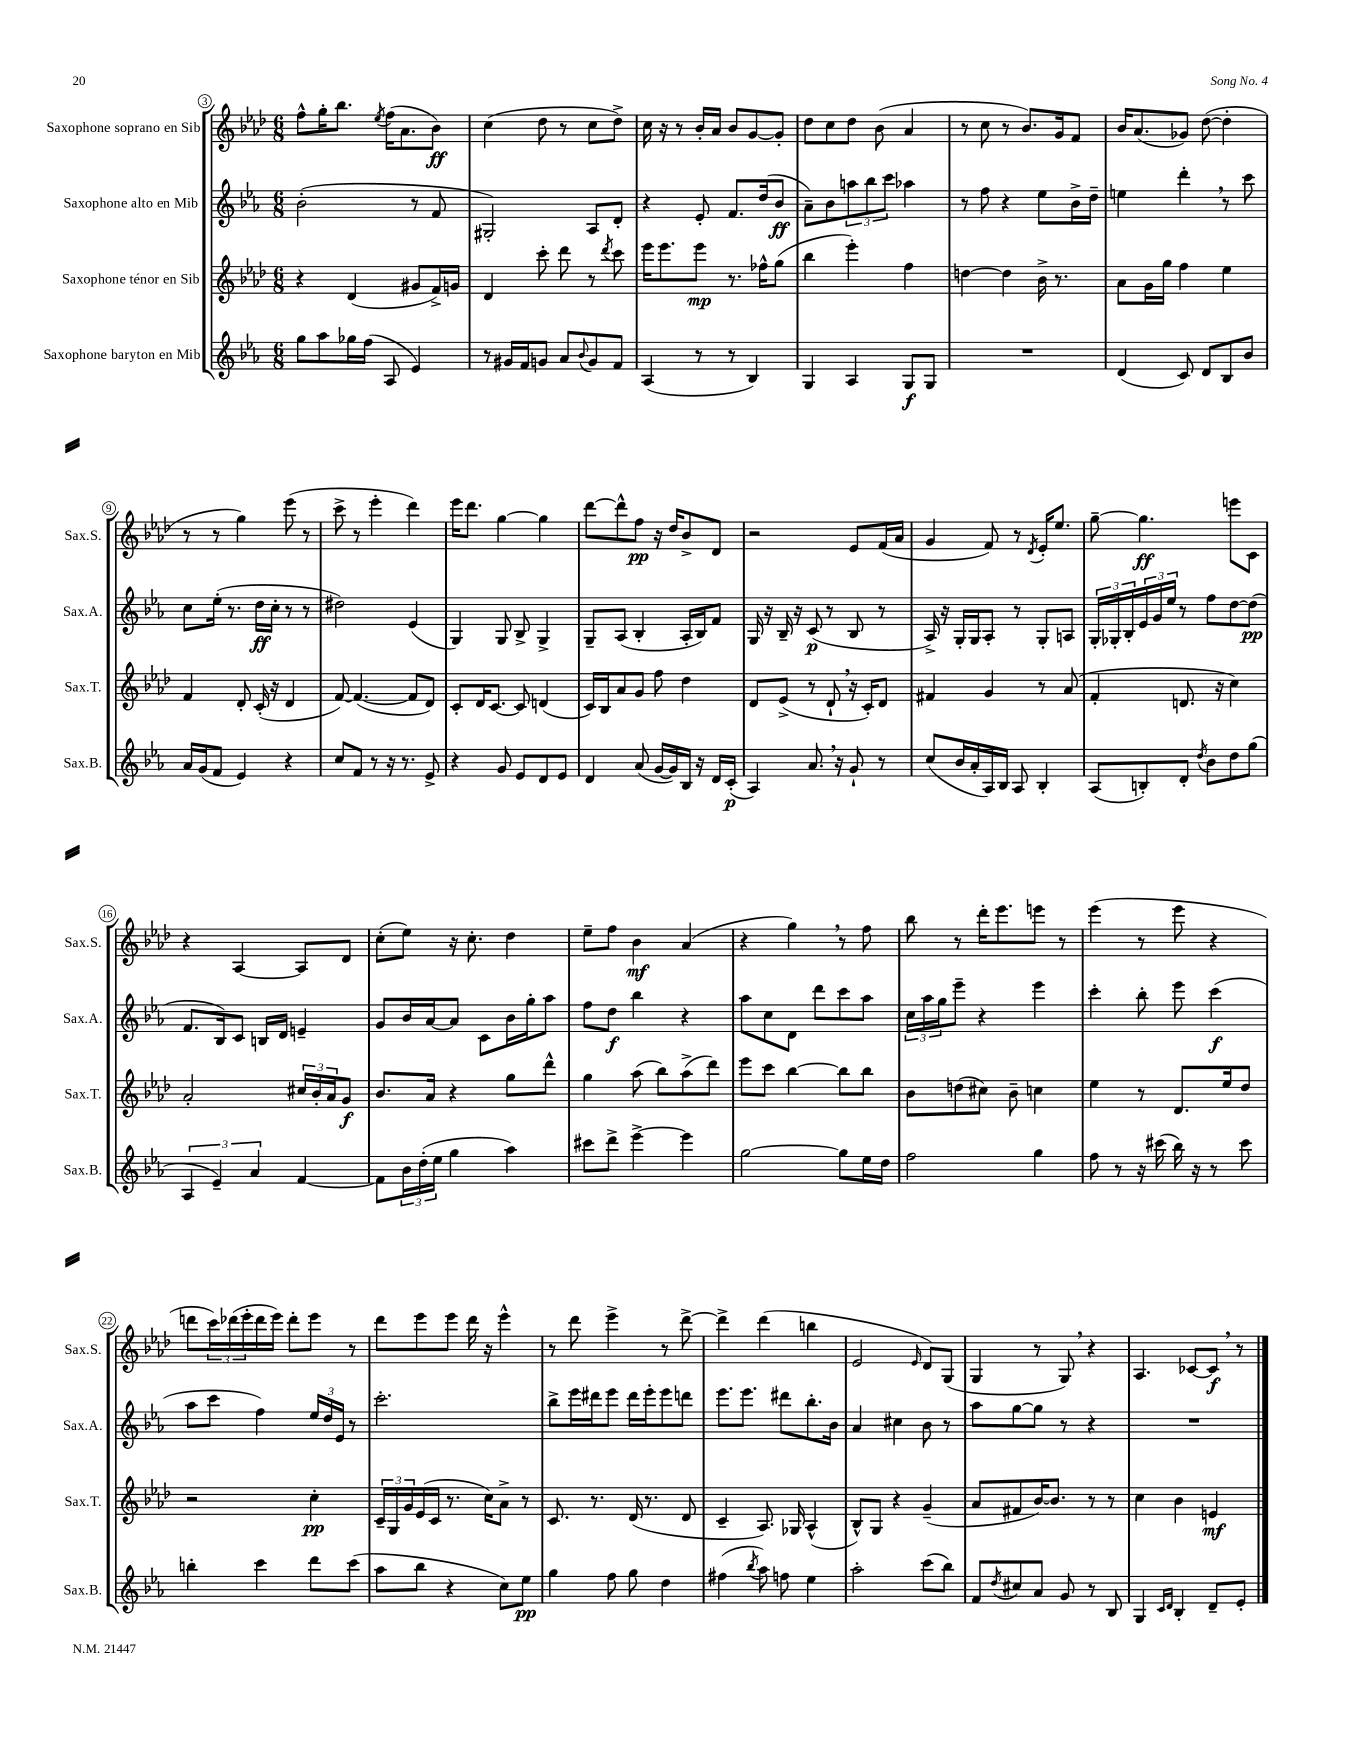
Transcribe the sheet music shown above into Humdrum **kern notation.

**kern	**dynam	**kern	**dynam	**kern	**dynam	**kern	**dynam
*part4	*part4	*part3	*part3	*part2	*part2	*part1	*part1
*staff4	*staff4	*staff3	*staff3	*staff2	*staff2	*staff1	*staff1
*I"Saxophone baryton en Mib	*	*I"Saxophone ténor en Sib	*	*I"Saxophone alto en Mib	*	*I"Saxophone soprano en Sib	*
*I'Sax.B.	*	*I'Sax.T.	*	*I'Sax.A.	*	*I'Sax.S.	*
*clefG2	*	*clefG2	*	*clefG2	*	*clefG2	*
*k[b-e-a-]	*	*k[b-e-a-d-]	*	*k[b-e-a-]	*	*k[b-e-a-d-]	*
*M6/8	*	*M6/8	*	*M6/8	*	*M6/8	*
=3	=3	=3	=3	=3	=3	=3	=3
8gg\L	.	4r	.	(2b-'\	.	8ff^^\L	.
8aa-\	.	.	.	.	.	16gg'\K	.
.	.	.	.	.	.	8.bb-\J	.
16gg-X\L	.	(4d-/	.	.	.	.	.
(16ff\JJ	.	.	.	.	.	.	.
.	.	.	.	.	.	8qee-/	.
8A-/	.	.	.	.	.	(16ff\KL	.
.	.	.	.	.	.	8.a-\	.
4e-/)	.	8g#X/L	.	8r	.	.	.
.	.	16f^/L)	.	8f/	.	8b-\J)	ff
.	.	16gn/JJ	.	.	.	.	.
=4	=4	=4	=4	=4	=4	=4	=4
8r	.	4d-/	.	2G#X'/)	.	(4cc\	.
16g#X/LL	.	.	.	.	.	.	.
16f/J	.	.	.	.	.	.	.
8gn/J	.	8ccc'\	.	.	.	8dd-\	.
8a-/L	.	8ddd-\	.	.	.	8r	.
8qqb-/	.	.	.	.	.	.	.
8g/	.	8r	.	8A-/L	.	8cc\L	.
.	.	8qddd-/	.	.	.	.	.
8f/J	.	8ccc\	.	8d'/J	.	8dd-^\J)	.
=5	=5	=5	=5	=5	=5	=5	=5
(4A-/	.	16eee-\KL	.	4r	.	16cc\	.
.	.	8.eee-\	.	.	.	16r	.
.	.	.	.	.	.	8r	.
8r	.	8eee-\J	mp	8e-'/	.	16b-'/LL	.
.	.	.	.	.	.	16a-/JJ	.
8r	.	8.r	.	8.f/L	.	8b-/L	.
4B-/)	.	.	.	.	.	[8g/	.
.	.	16ff-X^^\KL	.	(16dd/k	.	.	.
.	.	(8gg\J	.	8b-/J	ff	8g'/J]	.
=6	=6	=6	=6	=6	=6	=6	=6
4G/	.	4bb-\	.	8a-~\L)	.	8dd-\L	.
.	.	.	.	8b-\	.	8cc\	.
4A-/	.	4eee-'\)	.	12aan\	.	8dd-\J	.
.	.	.	.	12bb-\	.	.	.
.	.	.	.	.	.	(8b-\	.
.	.	.	.	12ccc\J	.	.	.
8G/L	f	4ff\	.	4aa-X\	.	4a-/	.
8G/J	.	.	.	.	.	.	.
=7	=7	=7	=7	=7	=7	=7	=7
2.r	.	[4ddn\	.	8r	.	8r	.
.	.	.	.	8ff\	.	8cc\	.
.	.	4dd\]	.	4r	.	8r	.
.	.	.	.	.	.	8.b-/L)	.
.	.	16b-^\	.	8ee-\L	.	.	.
.	.	8.r	.	.	.	16g/k	.
.	.	.	.	16b-^\L	.	8f/J	.
.	.	.	.	16dd~\JJ	.	.	.
=8	=8	=8	=8	=8	=8	=8	=8
(4d/	.	8a-\L	.	4een\	.	16b-/KL	.
.	.	.	.	.	.	(8.a-/	.
.	.	16g\L	.	.	.	.	.
.	.	16gg\JJ	.	.	.	.	.
8c/)	.	4ff\	.	4ddd',\	.	8g-X/J)	.
8d/L	.	.	.	.	.	([8dd-\	.
8B-/	.	4ee-\	.	8r	.	4dd-'\]	.
8b-/J	.	.	.	8ccc\	.	.	.
!!LO:LB:g=z
=9	=9	=9	=9	=9	=9	=9	=9
16a-/LL	.	4f/	.	8cc\L	.	8r	.
(16g/J	.	.	.	.	.	.	.
8f/J	.	.	.	(16ee-'\Jk	.	8r	.
.	.	.	.	8.r	.	.	.
4e-/)	.	8d-'/	.	.	.	4gg\)	.
.	.	(16c'/	.	16dd\LL	ff	.	.
.	.	16r	.	16cc'\JJ	.	.	.
4r	.	4d-/	.	8r	.	(8eee-\	.
.	.	.	.	8r	.	8r	.
=10	=10	=10	=10	=10	=10	=10	=10
8cc/L	.	[8f/)	.	2dd#X\)	.	8ccc^\	.
8f/J	.	(4.f/_	.	.	.	8r	.
8r	.	.	.	.	.	4eee-'\	.
16r	.	.	.	.	.	.	.
8.r	.	.	.	.	.	.	.
.	.	8f/L]	.	(4e-/	.	4ddd-\)	.
8e-^/	.	8d-/J)	.	.	.	.	.
=11	=11	=11	=11	=11	=11	=11	=11
4r	.	8c'/L	.	4G/)	.	16eee-\KL	.
.	.	.	.	.	.	8.ddd-\J	.
.	.	16d-/K	.	.	.	.	.
.	.	[8.c/J	.	.	.	.	.
8g/	.	.	.	8G/	.	[4gg\	.
8e-/L	.	8c/]	.	8B-^/	.	.	.
8d/	.	(4dn/	.	4G^/	.	4gg\]	.
8e-/J	.	.	.	.	.	.	.
=12	=12	=12	=12	=12	=12	=12	=12
4d/	.	16c/LL)	.	8G~/L	.	[8ddd-\L	.
.	.	16B-/J	.	.	.	.	.
.	.	8a-/	.	(8A-/J	.	8ddd-^^\]	.
(8a-/	.	8g/J	.	4B-'/	.	8ff\J	pp
[16g/LL	.	8ff\	.	.	.	16r	.
16g/])	.	.	.	.	.	16dd-/KL	.
16B-/JJ	.	4dd-\	.	16A-'/LL	.	8b-^/	.
16r	.	.	.	16B-/J)	.	.	.
16d/LL	.	.	.	8f/J	.	8d-/J	.
(16c'/JJ	p	.	.	.	.	.	.
=13	=13	=13	=13	=13	=13	=13	=13
4A-/)	.	8d-/L	.	16G/	.	2r	.
.	.	.	.	16r	.	.	.
.	.	(8e-^/J	.	16B-~/	.	.	.
.	.	.	.	16r	.	.	.
8.a-,/	.	8r	.	(8c/	p	.	.
.	.	8d-`,/	.	8r	.	.	.
16r	.	.	.	.	.	.	.
8g`/	.	16r	.	8B-/	.	8e-/L	.
.	.	16c'/KL)	.	.	.	.	.
8r	.	8d-/J	.	8r	.	(16f/L	.
.	.	.	.	.	.	16a-/JJ	.
=14	=14	=14	=14	=14	=14	=14	=14
(8cc/L	.	4f#X/	.	16A-^/)	.	4g/	.
.	.	.	.	16r	.	.	.
16b-/L	.	.	.	16G'/LL	.	.	.
16a-'/	.	.	.	16G/J	.	.	.
16A-/)	.	4g/	.	8A-'/J	.	8f/)	.
16B-/JJ	.	.	.	.	.	.	.
8A-/	.	.	.	8r	.	8r	.
.	.	.	.	.	.	8qd-/	.
4B-'/	.	8r	.	8G'/L	.	16e-'/KL	.
.	.	.	.	.	.	8.ee-/J	.
.	.	(8a-/	.	8An/J	.	.	.
=15	=15	=15	=15	=15	=15	=15	=15
(8A-/L	.	4f'/	.	24G'/LL	.	[8gg~\	.
.	.	.	.	24G-X'/	.	.	.
.	.	.	.	24B-'/	.	.	.
8Bn'/)	.	.	.	24e-/	.	4.gg\]	ff
.	.	.	.	24g/	.	.	.
.	.	.	.	24ee-/JJ	.	.	.
8d'/J	.	8.dn/	.	8r	.	.	.
8qdd/	.	.	.	.	.	.	.
8b-\L	.	.	.	8ff\L	.	.	.
.	.	16r	.	.	.	.	.
8dd\	.	4cc\)	.	[8dd\	.	8eeen\L	.
(8gg\J	.	.	.	(8dd\J]	pp	8c\J	.
!!LO:LB:g=z
=16	=16	=16	=16	=16	=16	=16	=16
6A-/	.	2a-'/	.	8.f/L	.	4r	.
6e-~/)	.	.	.	.	.	.	.
.	.	.	.	16B-/k)	.	.	.
.	.	.	.	8c/J	.	[4A-/	.
6a-/	.	.	.	.	.	.	.
.	.	.	.	16Bn/LL	.	.	.
.	.	.	.	16d/JJ	.	.	.
[4f/	.	24cc#X/LL	.	4en~/	.	8A-/L]	.
.	.	24b-'/	.	.	.	.	.
.	.	24a-/J	.	.	.	.	.
.	.	8g/J	f	.	.	8d-/J	.
=17	=17	=17	=17	=17	=17	=17	=17
8f\L]	.	8.b-/L	.	8g/L	.	(8cc'\L	.
24b-\L	.	.	.	16b-/L	.	8ee-\J)	.
(24dd'\	.	.	.	.	.	.	.
.	.	16a-/Jk	.	[16a-/J	.	.	.
24ee-\JJ	.	.	.	.	.	.	.
4gg\	.	4r	.	8a-/J]	.	16r	.
.	.	.	.	.	.	8.cc'\	.
.	.	.	.	8c\L	.	.	.
4aa-\)	.	8gg\L	.	16b-\L	.	4dd-\	.
.	.	.	.	16gg'\J	.	.	.
.	.	8ddd-^^\J	.	8aa-\J	.	.	.
=18	=18	=18	=18	=18	=18	=18	=18
8ccc#X\L	.	4gg\	.	8ff\L	.	8ee-~\L	.
8ddd^\J	.	.	.	8dd\J	f	8ff\J	.
[4eee-^\	.	(8aa-\	.	4bb-\	.	4b-\	mf
.	.	8bb-\L)	.	.	.	.	.
4eee-\]	.	(8aa-^\	.	4r	.	(4a-/	.
.	.	8ddd-\J)	.	.	.	.	.
=19	=19	=19	=19	=19	=19	=19	=19
[2gg\	.	8eee-\L	.	8aa-\L	.	4r	.
.	.	8ccc\J	.	8cc\	.	.	.
.	.	[4bb-\	.	8d\J	.	4gg,\)	.
.	.	.	.	8ddd\L	.	.	.
8gg\L]	.	8bb-\L]	.	8ccc\	.	8r	.
16ee-\L	.	8bb-\J	.	8aa-\J	.	8ff\	.
16dd\JJ	.	.	.	.	.	.	.
=20	=20	=20	=20	=20	=20	=20	=20
2ff\	.	8b-\L	.	24cc\LL	.	8bb-\	.
.	.	.	.	24aa-\	.	.	.
.	.	.	.	24gg\J	.	.	.
.	.	(8ddn\	.	8eee-~\J	.	8r	.
.	.	8cc#X\J)	.	4r	.	16ddd-'\KL	.
.	.	.	.	.	.	8.eee-\	.
.	.	8b-~\	.	.	.	.	.
4gg\	.	4ccn\	.	4eee-\	.	8eeen\J	.
.	.	.	.	.	.	8r	.
=21	=21	=21	=21	=21	=21	=21	=21
8ff\	.	4ee-\	.	4ccc'\	.	(4eee-\	.
8r	.	.	.	.	.	.	.
16r	.	8r	.	8bb-'\	.	8r	.
(16ccc#X\	.	.	.	.	.	.	.
16bb-\)	.	8.d-/L	.	8eee-\	.	8eee-\	.
16r	.	.	.	.	.	.	.
8r	.	.	.	(4ccc\	f	4r	.
.	.	16ee-/k	.	.	.	.	.
8ccc#\	.	8dd-/J	.	.	.	.	.
!!LO:LB:g=z
=22	=22	=22	=22	=22	=22	=22	=22
4bbn'\	.	2r	.	8aa-\L	.	8dddn\L	.
.	.	.	.	8ccc\J	.	24ccc\L)	.
.	.	.	.	.	.	(24ddd-X\	.
.	.	.	.	.	.	24eee-'\	.
4ccc\	.	.	.	4ff\)	.	16ddd-\	.
.	.	.	.	.	.	16eee-\JJ)	.
.	.	.	.	.	.	8ddd-'\L	.
8ddd\L	.	4cc'\	pp	24ee-/LL	.	8eee-\J	.
.	.	.	.	24dd/	.	.	.
.	.	.	.	24e-/JJ	.	.	.
(8ccc\J	.	.	.	8r	.	8r	.
=23	=23	=23	=23	=23	=23	=23	=23
8aa-\L	.	24c~/LL	.	2.ccc'\	.	8ddd-\L	.
.	.	24G/	.	.	.	.	.
.	.	24g/	.	.	.	.	.
8bb-\J	.	(16e-/	.	.	.	8eee-\	.
.	.	16c/JJ	.	.	.	.	.
4r	.	8.r	.	.	.	8eee-\J	.
.	.	.	.	.	.	16ddd-\	.
.	.	16cc\KL)	.	.	.	16r	.
8cc\L)	.	8a-^\J	.	.	.	4eee-^^\	.
8ee-\J	pp	8r	.	.	.	.	.
=24	=24	=24	=24	=24	=24	=24	=24
4gg\	.	8.c/	.	8bb-^\L	.	8r	.
.	.	.	.	16eee-\L	.	8ddd-\	.
.	.	8.r	.	16ddd#X\J	.	.	.
8ff\	.	.	.	8eee-\J	.	4eee-^\	.
8gg\	.	(16d-/	.	16ddd#\LL	.	.	.
.	.	8.r	.	16eee-'\J	.	.	.
4dd\	.	.	.	8eee-\	.	8r	.
.	.	8d-/	.	8dddn\J	.	[8ddd-^\	.
=25	=25	=25	=25	=25	=25	=25	=25
(4ff#X\	.	4c~/	.	8.eee-\L	.	4ddd-^\]	.
.	.	.	.	8.eee-\J	.	.	.
8qbb-/	.	.	.	.	.	.	.
8aa-\)	.	8.A-/)	.	.	.	(4ddd-\	.
8ffn\	.	.	.	8ddd#X\L	.	.	.
.	.	16G-X/	.	.	.	.	.
4ee-\	.	(4A-^^/	.	8.bb-'\	.	4bbn\	.
.	.	.	.	16b-\Jk	.	.	.
=26	=26	=26	=26	=26	=26	=26	=26
2aa-'\	.	8B-^^/L)	.	4a-/	.	2e-/	.
.	.	8G/J	.	.	.	.	.
.	.	4r	.	4cc#X\	.	.	.
.	.	.	.	.	.	16qqe-/	.
(8ccc\L	.	(4g~/	.	8b-\	.	8d-/L)	.
8bb-\J)	.	.	.	8r	.	(8G/J	.
=27	=27	=27	=27	=27	=27	=27	=27
8f/L	.	8a-/L	.	8aa-\L	.	4G/	.
8qdd/	.	.	.	.	.	.	.
8cc#X/	.	8f#X/	.	[8gg\	.	.	.
8a-/J	.	[16b-/K)	.	8gg\J]	.	8r	.
.	.	8.b-/J]	.	.	.	.	.
8g/	.	.	.	8r	.	8G,/)	.
8r	.	8r	.	4r	.	4r	.
8B-/	.	8r	.	.	.	.	.
=28	=28	=28	=28	=28	=28	=28	=28
4G/	.	4cc\	.	2.r	.	4.A-/	.
16qqc/LL	.	.	.	.	.	.	.
16qqd/JJ	.	.	.	.	.	.	.
4B-'/	.	4b-\	.	.	.	.	.
.	.	.	.	.	.	[8c-X/L	.
8d~/L	.	4en/	mf	.	.	8c-,/J]	f
8e-'/J	.	.	.	.	.	8r	.
==	==	==	==	==	==	==	==
*-	*-	*-	*-	*-	*-	*-	*-
